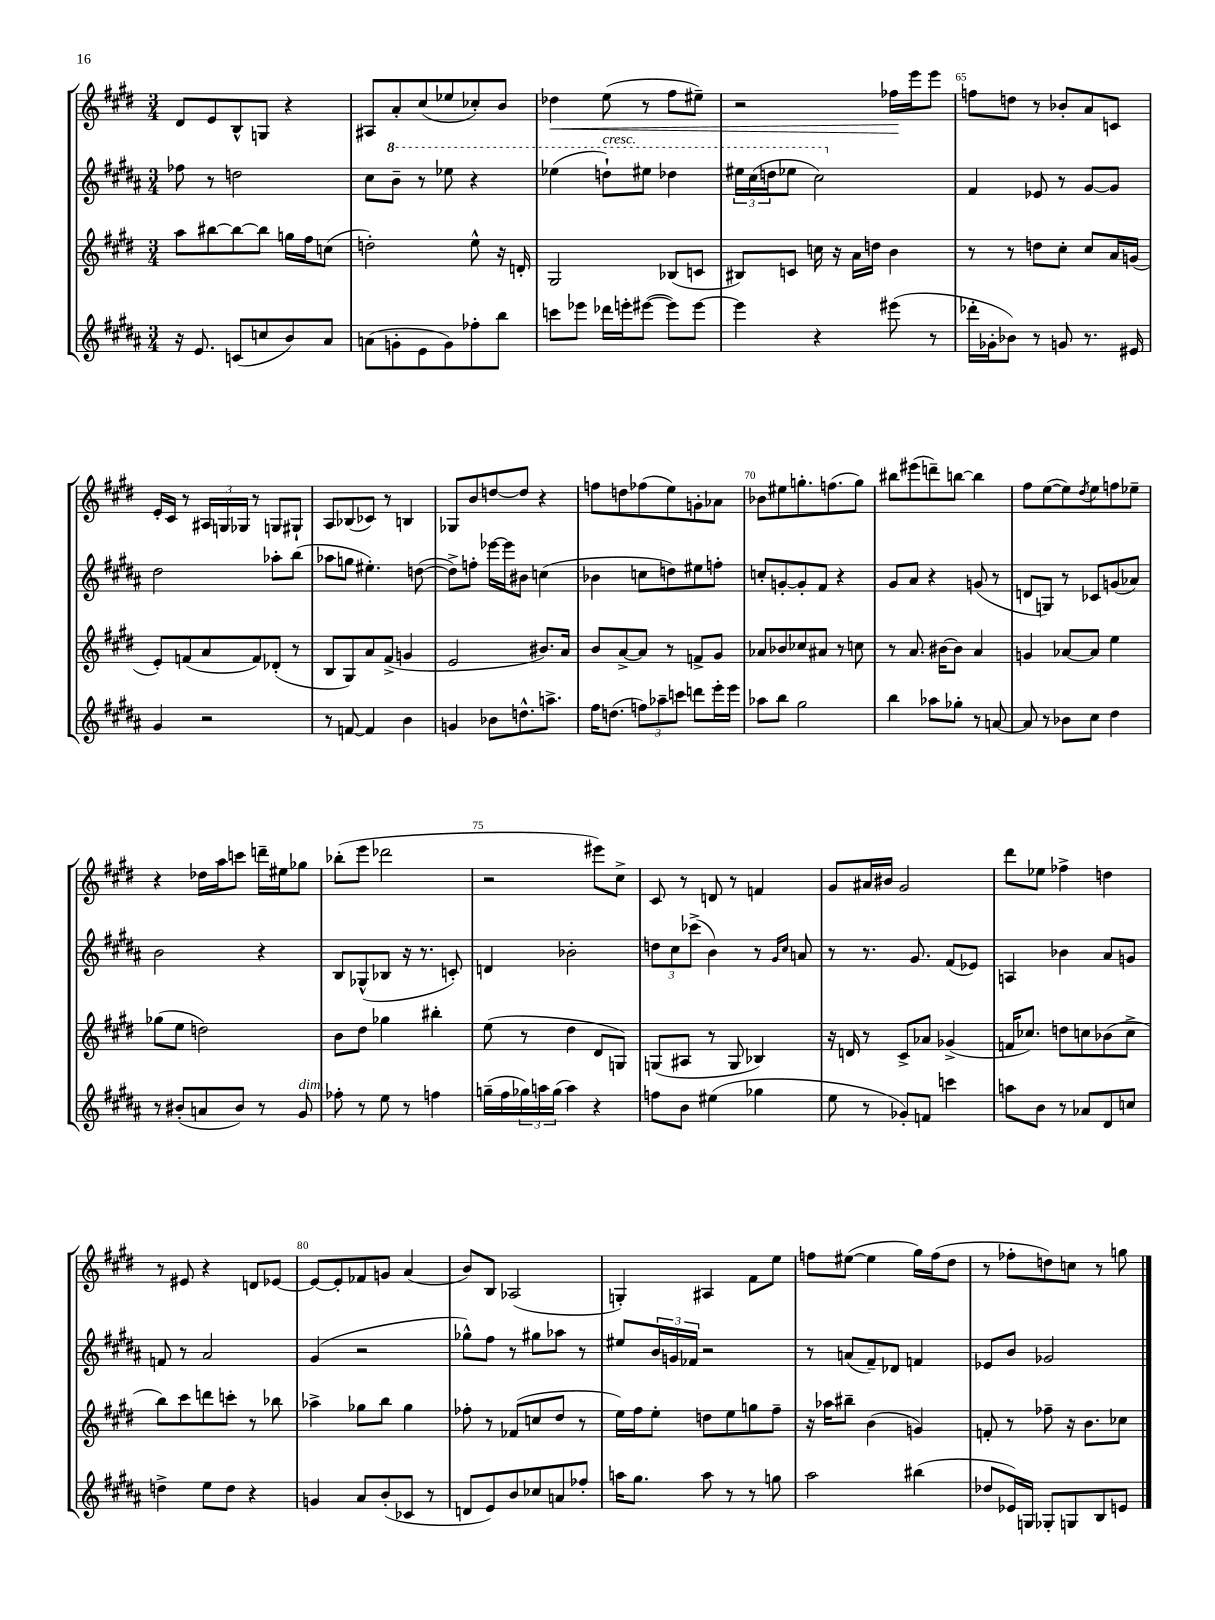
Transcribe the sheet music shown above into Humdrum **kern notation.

**kern	**kern	**kern	**kern	**dynam
*part4	*part3	*part2	*part1	*part1
*staff4	*staff3	*staff2	*staff1	*staff1
*clefG2	*clefG2	*clefG2	*clefG2	*
*k[f#c#g#d#a#]	*k[f#c#g#d#]	*k[f#c#g#d#a#]	*k[f#c#g#d#]	*
*M3/4	*M3/4	*M3/4	*M3/4	*
=61	=61	=61	=61	=61
16r	8aa\L	8ff-X\	8d#/L	.
8.e/	.	.	.	.
.	[8bb#X\	8r	8e/	.
(8cn/L	8bb#\_	2ddn\	8B^^/	.
8ccn/	8bb#\J]	.	8Gn/J	.
8b/)	16ggn\LL	.	4r	.
.	16ff#\J	.	.	.
8a#/J	(8ccn\J	.	.	.
=62	=62	=62	=62	=62
(8an\L	2ddn'\)	8cc#\L	8A#X/L	.
*	*	*8va	*	*
8gn'\	.	8bb~\J	8a'/	.
8e\	.	8r	(8cc#/	.
8g\)	.	8eee-X\	8ee-X/	.
8ff-X'\	8ee^^\	4r	8cc-X'/)	.
8bb\J	16r	.	8b/J	.
.	16dn'/	.	.	.
=63	=63	=63	=63	=63
!	!	!	!	!LO:HP:b
8cccn\L	2G#/	(4eee-X\	4dd-X\	<
8eee-X\J	.	.	.	.
!	!	!LO:TX:a:i:t=cresc.	!	!
16ddd-X\LL	.	8dddn`\L)	(8ee\	.
16eeen'\J	.	.	.	.
([8eee#X\J	.	8eee#X\J	8r	.
8eee#\L])	(8B-X/L	4ddd-X\	8ff#\L	.
[8eee#\J	8cn/J	.	8ee#X~\J)	.
=64	=64	=64	=64	=64
4eee#\]	8B#X/L)	24eee#X\LL	2r	.
.	.	(24ccc#\	.	.
.	.	24dddn\J	.	.
.	8cn/J	8eee-X\J	.	.
4r	16ccn\	2ccc#\)	.	.
.	16r	.	.	.
.	16a\LL	.	.	.
.	16ddn\JJ	.	.	.
(8eee#X\	4b\	.	16ff-X\LL	.
.	.	.	16eee\J	[
8r	.	.	8eee\J	.
=65	=65	=65	=65	=65
*	*	*X8va	*	*
16ddd-X'\LL	8r	4f#/	8ffn\L	.
16g-X'\J	.	.	.	.
8b-X\J)	8r	.	8ddn\J	.
8r	8ddn\L	8e-X/	8r	.
8gn/	8cc#'\J	8r	8b-X'/L	.
8.r	8cc#/L	[8g#/L	8a/	.
.	16a/L	8g#/J]	8cn/J	.
16e#X/	(16gn/JJ	.	.	.
!!LO:LB:g=z
=66	=66	=66	=66	=66
4g#/	8e'/L)	2dd#\	16e'/LL	.
.	.	.	16c#/JJ	.
.	(8fn/	.	8r	.
2r	8a/	.	24A#X/LL	.
.	.	.	24Gn/	.
.	.	.	24G-X/JJ	.
.	8f/)	.	8r	.
.	(8d-X'/J	8aa-X'\L	8Gn/L	.
.	8r	(8bb\J	8G#X`/J	.
=67	=67	=67	=67	=67
8r	8B/L	8aa-X\L	8A/L	.
[8fn/	8G#/)	8ggn\J	(8B-X/	.
4f/]	8a/	4.ee#X'\)	8c-X/J)	.
.	(8f#^/J	.	8r	.
4b\	4gn/	.	4Bn/	.
.	.	([8ddn\	.	.
=68	=68	=68	=68	=68
4gn/	2e/	8dd^\L])	8G-X/L	.
.	.	8ffn'\J	8b/	.
8b-X\L	.	[16eee-X\LL	[8ddn/	.
.	.	16eee-\J]	.	.
8.ddn^^\	.	8b#X\J	8dd/J]	.
.	8.b#X/L)	(4ccn\	4r	.
8.aan^\J	.	.	.	.
.	16a/Jk	.	.	.
=69	=69	=69	=69	=69
16ff#\KL	8b/L	4b-X\	8ffn\L	.
(8.ddn\J	.	.	.	.
.	[8a^/	.	8ddn\	.
12ffn\L)	8a/J]	8ccn\L	(8ff-X\	.
12aa-X~\	.	.	.	.
.	8r	8ddn\)	8ee\)	.
12cccn\J	.	.	.	.
8dddn\L	8fn^/L	8ee#X\	8gn'\	.
16eee'\L	8g#/J	8ffn'\J	8a-X\J	.
16eee\JJ	.	.	.	.
=70	=70	=70	=70	=70
8aa-X\L	8a-X/L	8ccn'/L	8b-X\L	.
8bb\J	8b-X/	[8gn'/	8ee#X\	.
2gg#\	8cc-X/	8g'/]	8.ggn'\	.
.	8a#X/J	8f#/J	.	.
.	.	.	(8.ffn\	.
.	8r	4r	.	.
.	8ccn\	.	8gg\J)	.
=71	=71	=71	=71	=71
4bb\	8r	8g#/L	8bb#X\L	.
.	8.a/	8a#/J	(8eee#X\	.
8aa-X\L	.	4r	8dddn~\)	.
.	[16b#X\KL	.	.	.
8gg-X'\J	8b#\J]	.	[8bbn\J	.
8r	4a/	(8gn/	4bb\]	.
[8an/	.	8r	.	.
=72	=72	=72	=72	=72
8a/]	4gn/	8dn/L	8ff#\L	.
8r	.	8Gn/J)	([8ee\	.
8b-X\L	[8a-X/L	8r	8ee\])	.
.	.	.	8qdd#/	.
8cc#\J	8a-/J]	8c-X/L	8ee\	.
4dd#\	4ee\	(8gn/	8ffn\	.
.	.	8a-X/J)	8ee-X~\J	.
!!LO:LB:g=z
=73	=73	=73	=73	=73
8r	(8gg-X\L	2b\	4r	.
(8b#X'/L	8ee\J	.	.	.
8an/	2ddn\)	.	16dd-X\LL	.
.	.	.	16aa\J	.
8b#/J)	.	.	8cccn\J	.
8r	.	4r	16dddn~\LL	.
.	.	.	16ee#X\J	.
!LO:TX:a:i:t=dim.	!	!	!	!
8g#/	.	.	8gg-X\J	.
=74	=74	=74	=74	=74
8ff-X'\	8b\L	8B/L	(8bb-X'\L	.
8r	8dd#\J	(8G-X^^/	8eee\J	.
8ee\	4gg-X\	8B-X/J	2ddd-X\	.
8r	.	16r	.	.
.	.	8.r	.	.
4ffn\	4bb#X'\	.	.	.
.	.	8cn'/)	.	.
=75	=75	=75	=75	=75
(16ggn~\LL	(8ee\	4dn/	2r	.
16ff#\	.	.	.	.
24gg-X\)	8r	.	.	.
24aan\	.	.	.	.
(24gg-\JJ	.	.	.	.
4aa\)	4dd#\	2b-X'\	.	.
4r	8d#/L	.	8eee#X\L)	.
.	8Gn/J)	.	8cc#^\J	.
=76	=76	=76	=76	=76
8ffn\L	(8Gn/L	12ddn\L	8c#/	.
.	.	12cc#\	.	.
8b\J	8A#X/J	.	8r	.
.	.	(12ccc-X^\J	.	.
(4ee#X\	8r	4b\)	8dn/	.
.	8G/	.	8r	.
4gg-X\	4B-X/)	8r	4fn/	.
.	.	16qqg#/LL	.	.
.	.	16qqcc#/JJ	.	.
.	.	8an/	.	.
=77	=77	=77	=77	=77
8ee\	16r	8r	8g#/L	.
.	16dn/	.	.	.
8r	8r	8.r	16a#X/L	.
.	.	.	16b#X/JJ	.
8g-X'/L)	8c#^/L	.	2g#/	.
.	.	8.g#/	.	.
8fn/J	8a-X/J	.	.	.
4cccn\	(4g-X^/	(8f#/L	.	.
.	.	8e-X/J)	.	.
=78	=78	=78	=78	=78
8aan\L	16fn/KL	4An/	8ddd#\L	.
.	8.cc-X/J)	.	.	.
8b\J	.	.	8ee-X\J	.
8r	8ddn\L	4b-X\	4ff-X^\	.
8a-X/L	8ccn\	.	.	.
8d#/	(8b-X\	8a#/L	4ddn\	.
8ccn/J	8cc^\J	8gn/J	.	.
!!LO:LB:g=z
=79	=79	=79	=79	=79
4ddn^\	8bb\L)	8fn/	8r	.
.	8ccc#\	8r	8e#X/	.
8ee\L	8dddn\	2a#/	4r	.
8dd\J	8cccn'\J	.	.	.
4r	8r	.	8dn/L	.
.	8bb-X\	.	[8e-X/J	.
=80	=80	=80	=80	=80
4gn/	4aa-X^\	(4g#/	8e-/L_	.
.	.	.	8e-'/]	.
8a#/L	8gg-X\L	2r	8f-X/	.
(8b'/	8bb\J	.	8gn/J	.
8c-X/J	4gg-\	.	(4a/	.
8r	.	.	.	.
=81	=81	=81	=81	=81
8dn/L	8ff-X'\	8gg-X^^\L)	8b/L)	.
8e/)	8r	8ff#\J	8B/J	.
8b/	(8f-X/L	8r	(2A-X/	.
8cc-X/	8ccn/	8gg#X\L	.	.
8an/	8dd#/J	8aa-X\J	.	.
8ff-X'/J	8r	8r	.	.
=82	=82	=82	=82	=82
16aan\KL	16ee\LL)	8ee#X/L	4Gn'/)	.
8.gg#\J	16ff#\J	.	.	.
.	8ee'\J	24b/L	.	.
.	.	24gn/	.	.
.	.	24f-X/JJ	.	.
8aa\	8ddn\L	2r	4A#X/	.
8r	8ee\	.	.	.
8r	8ggn\	.	8f#\L	.
8ggn\	8ff#~\J	.	8ee\J	.
=83	=83	=83	=83	=83
2aa#\	16r	8r	8ffn\L	.
.	16aa-X\KL	.	.	.
.	8bb#X~\J	(8an/L	([8ee#X\J	.
.	(4b\	8f#~/)	4ee#\]	.
.	.	8d-X/J	.	.
(4bb#X\	4gn/)	4fn/	16gg#\LL)	.
.	.	.	(16ff\J	.
.	.	.	8dd#\J	.
=84	=84	=84	=84	=84
8dd-X/L	8fn'/	8e-X/L	8r	.
16e-X/L)	8r	8b/J	8ff-X'\L	.
16Gn/JJ	.	.	.	.
8G-X'/L	8ff-X~\	2g-X/	8ddn\)	.
8Gn/	16r	.	8ccn\J	.
.	8.b\L	.	.	.
8B/	.	.	8r	.
8en/J	8cc-X\J	.	8ggn\	.
==	==	==	==	==
*-	*-	*-	*-	*-
